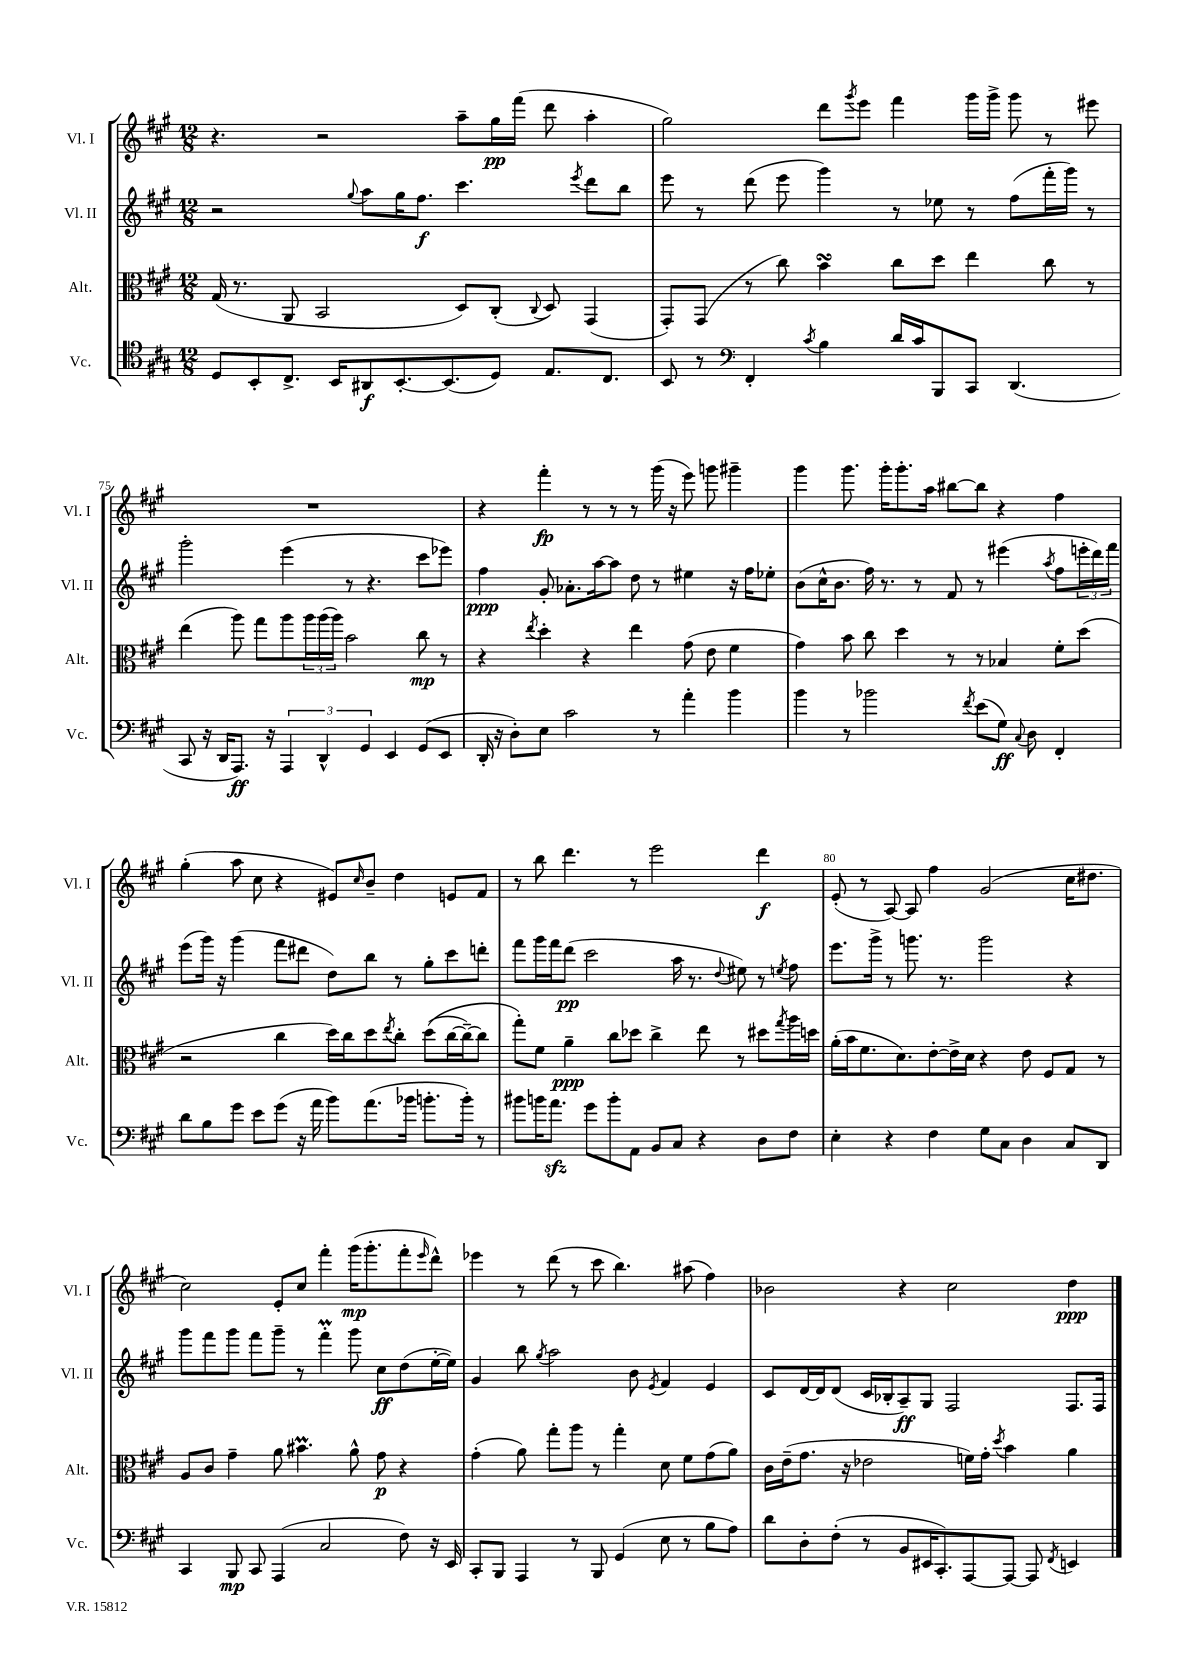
<<
\new StaffGroup <<
\new Staff = "s0" \with { instrumentName = "Vl. I" shortInstrumentName = "Vl. I" } {
    \clef treble \key a \major \numericTimeSignature \time 12/8
    r4. r2 a''8-- gis''16\pp fis'''16( d'''8 a''4-. |
    gis''2) d'''8 \acciaccatura { gis'''8 } e'''8 fis'''4 gis'''16 gis'''16-> gis'''8 r8 eis'''8 |
    R1. |
    r4 fis'''4-.\fp r8 r8 r8 gis'''16( r16 e'''8) g'''8 gis'''4-- |
    gis'''4 gis'''8. gis'''16-. gis'''8.-. a''16 bis''8~ bis''8 r4 fis''4 |
    gis''4-.( a''8 cis''8 r4 eis'8) \grace { cis''16 } b'8-- d''4 e'8 fis'8 |
    r8 b''8 d'''4. r8 e'''2 d'''4\f |
    e'8-.( r8 a8~) a8 fis''4 gis'2( cis''16 dis''8. |
    cis''2) e'8-. cis''8 fis'''4-. gis'''16\mp( gis'''8.-. fis'''8-. \grace { e'''16 } d'''8-^) |
    ees'''4 r8 d'''8( r8 cis'''8 b''4.) ais''8( fis''4) |
    bes'2 r4 cis''2 d''4\ppp \bar "|." |
}
\new Staff = "s1" \with { instrumentName = "Vl. II" shortInstrumentName = "Vl. II" } {
    \clef treble \key a \major \numericTimeSignature \time 12/8
    r2 \appoggiatura { gis''8 } a''8 gis''16 fis''8.\f cis'''4. \acciaccatura { e'''8 } d'''8 b''8 |
    e'''8 r8 d'''8( e'''8 gis'''4) r8 ees''8 r8 fis''8( fis'''16-. gis'''16) r8 |
    gis'''2-. e'''4( r8 r4. cis'''8 ees'''8) |
    fis''4\ppp gis'8-. aes'8.-. a''16~ a''8 d''8 r8 eis''4 r16 fis''16 ees''8-. |
    b'8( cis''16-^ b'8. fis''16) r8. r8 fis'8 r8 eis'''4( \acciaccatura { a''8 } fis''8 \tuplet 3/2 { e'''16-. d'''16) fis'''16 } |
    e'''8( gis'''16) r16 gis'''4( fis'''8 dis'''8 d''8) b''8 r8 gis''8-. cis'''8 d'''8-. |
    fis'''8 gis'''16 fis'''16 d'''8\pp( cis'''2 a''16 r8. \appoggiatura { d''8 } eis''8) r8 \acciaccatura { e''8 } fis''8 |
    e'''8. gis'''16-> r8 g'''8. r8. g'''2 r4 |
    gis'''8 fis'''8 gis'''8 fis'''8 gis'''8-- r8 fis'''4-.\prall gis'''8 cis''8\ff d''8( e''16~-. e''16) |
    gis'4 b''8 \acciaccatura { gis''8 } a''2 b'8 \acciaccatura { e'8 } fis'4 e'4 |
    cis'8 d'16~ d'16 d'8( cis'16 bes16-. a8--\ff) gis8 fis2 fis8. fis16 \bar "|." |
}
\new Staff = "s2" \with { instrumentName = "Alt." shortInstrumentName = "Alt." } {
    \clef alto \key a \major \numericTimeSignature \time 12/8
    gis16( r8. a,8 b,2 d8) cis8-.( \appoggiatura { cis8 } d8) gis,4( |
    gis,8-.) gis,8( r8 cis''8) b'4\turn cis''8 d''8 e''4 cis''8 r8 |
    e''4( a''8) gis''8 a''8 \tuplet 3/2 { a''16 a''16( a''16) } b'2 cis''8\mp r8 |
    r4 \acciaccatura { e''8 } d''4-. r4 e''4 gis'8( e'8 fis'4 |
    gis'4) b'8 cis''8 d''4 r8 r8 bes4 fis'8-. d''8( |
    r2 cis''4 d''16) cis''16 d''8 \acciaccatura { e''8 } cis''8-. d''8(\( cis''16~ cis''16~--) cis''8 |
    gis''8-.\) fis'8 a'4--\ppp cis''8 des''8 cis''4-> e''8 r8 dis''8 \acciaccatura { gis''8 } a''16 d''16 |
    a'16-.( b'16 fis'8. d'8.) e'8~-. e'16-> d'16 r4 e'8 fis8 gis8 r8 |
    a8 cis'8 gis'4-- a'8 bis'4.\prall a'8-^ gis'8\p r4 |
    gis'4-.( a'8) gis''8-. a''8 r8 gis''4-. d'8 fis'8 gis'8( a'8) |
    cis'16 e'16--( gis'8. r16 ees'2 f'16) gis'16-. \acciaccatura { d''8 } b'4 a'4 \bar "|." |
}
\new Staff = "s3" \with { instrumentName = "Vc." shortInstrumentName = "Vc." } {
    \clef tenor \key a \major \numericTimeSignature \time 12/8
    d8 b,8-. cis8.-> b,16 ais,8\f b,8.~-. b,8.( d8) e8. cis8. |
    b,8 r8 \clef bass fis,4-. \acciaccatura { cis'8 } b4 d'16 cis'16 b,,8 cis,8 d,4.( |
    cis,8 r16 d,16 a,,8.\ff) r16 \tuplet 3/2 { a,,4 d,4-^ gis,4 } e,4 gis,8( e,8 |
    d,16-. r16 d8-.) e8 cis'2 r8 a'4-. b'4 |
    b'4 r8 bes'2 \acciaccatura { fis'8 } e'8( gis8\ff) \appoggiatura { cis8 } d8 fis,4-. |
    d'8 b8 gis'8 e'8 gis'8( r16 a'16 b'8) a'8.( bes'16 b'8.-. b'16-.) r8 |
    bis'8 b'16 a'8.\sfz gis'8 b'8-. a,8 b,8 cis8 r4 d8 fis8 |
    e4-. r4 fis4 gis8 cis8 d4 cis8 d,8 |
    cis,4 b,,8\mp cis,8 a,,4( cis2 fis8) r16 e,16 |
    cis,8-. b,,8 a,,4 r8 b,,8 gis,4( e8 r8 b8 a8) |
    d'8 d8-. fis8-.( r8 b,8 eis,16 cis,8.-.) a,,8~ a,,8~ a,,8 \acciaccatura { fis,8 } e,4 \bar "|." |
}
>>
>>
\layout { \context { \Score currentBarNumber = #73 \override BarNumber.break-visibility = ##(#f #t #t) barNumberVisibility = #(every-nth-bar-number-visible 5) } }
